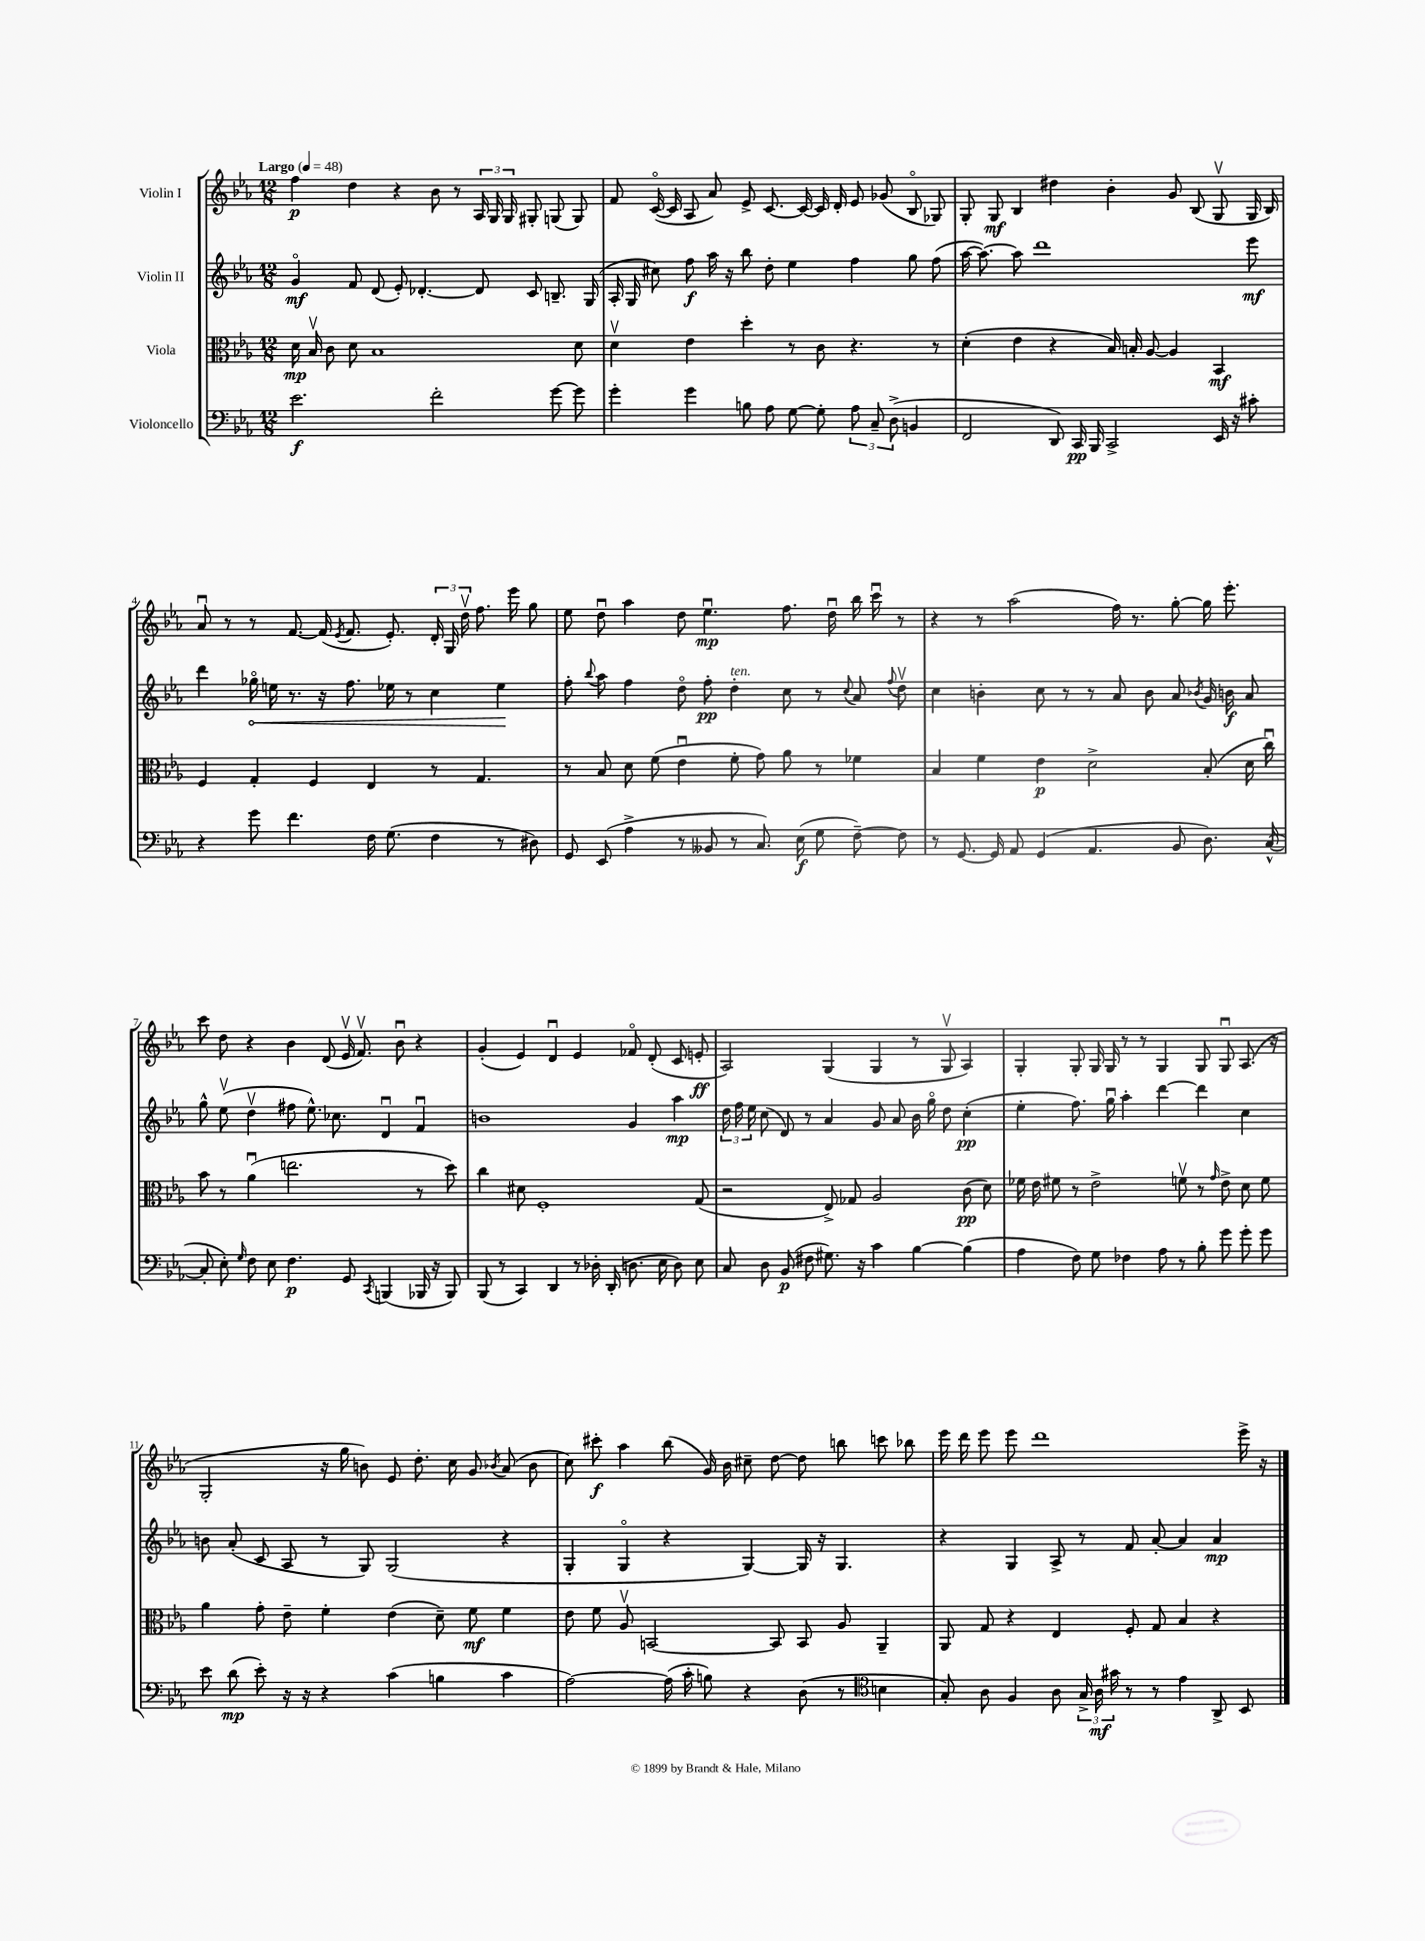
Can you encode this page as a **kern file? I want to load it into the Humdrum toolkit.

**kern	**kern	**kern	**kern
*staff4	*staff3	*staff2	*staff1
*clefF4	*clefC3	*clefG2	*clefG2
*k[b-e-a-]	*k[b-e-a-]	*k[b-e-a-]	*k[b-e-a-]
*M12/8	*M12/8	*M12/8	*M12/8
*MM48	*MM48	*MM48	*MM48
2.e-\	16d\	4go/	4ff\
.	16B-v/	.	.
.	8c\	.	.
.	8d\	8f/	4dd\
.	1B-	(8d/	.
.	.	8e-'/)	4r
.	.	[4.d-'/	.
2f'\	.	.	8b-\
.	.	.	8r
.	.	8d-/]	24A-/
.	.	.	24G/
.	.	.	24G/
.	.	8c/	8G#'/
[8g\	.	8.B~/	(8G/
8g\]	8d\	.	8G/)
.	.	(16G/	.
=	=	=	=
4g'\	4dv\	16A-'/	8f/
.	.	16G/	.
.	.	8cc#\)	([16co/
.	.	.	16c/]
4g\	4e-\	8ff\	8A-/
.	.	16aa-\	8a-/)
.	.	16r	.
8B\	4dd'\	8bb-\	8e-^/
8A-\	.	8dd'\	[8.c/
[8G\	8r	4ee-\	.
.	.	.	16c/_
8G'\]	8c\	.	16c/]
.	.	.	16d'/
12A-\	4.r	4ff\	8e-/
12C~/	.	.	.
.	.	.	(8g-/
(12D^\	.	.	.
4BB/	.	8gg\	8B-o/
.	8r	(8ff\	8G-/)
=	=	=	=
2FF/	(4d'\	[16aa-\	8G'/
.	.	8.aa-\_)	.
.	.	.	8G/
.	4e-\	8aa-\]	4B-/
.	.	1ddd	.
8DD/)	4r	.	4dd#\
16CC/	.	.	.
16BBB-/	.	.	.
2CC^/	16B-/)	.	4b-'\
.	16B'/	.	.
.	[8A-/	.	.
.	4A-/]	.	8g/
.	.	.	(8B-/
16EE-/	4BB-/	.	8Gv/
16r	.	.	.
8c#'\	.	8eee-\	16G/
.	.	.	16B-/)
=	=	=	=
4r	4F/	4ddd\	8a-u/
.	.	.	8r
8g\	4G'/	16gg-o\	8r
.	.	16ee\	.
4.f\	.	8.r	[8.f/
.	4F/	.	.
.	.	16r	(16f/]
.	.	.	8qe-/
.	.	8.ff\	8.f/
16F\	4E-/	.	.
(8.G\	.	16ee-\	8.e-'/)
.	.	8r	.
4F\	8r	4cc\	24d'/
.	.	.	24G/
.	.	.	24ddv\
.	4.G/	.	8.ff\
8r	.	4ee-\	.
.	.	.	16eee-\
8D#\)	.	.	8gg\
=	=	=	=
8GG/	8r	8ff'\	8ee-\
.	.	8qqbb-/	.
(8EE-/	8B-/	8aa-\	8ddu\
4A-^\	8d\	4ff\	4aa-\
.	(8f\	.	.
8r	4e-u\	8ddo\	8dd\
8BB--/	.	8ff'\	4.ee-u\
8r	8f'\	4dd'\	.
8.C/)	8g\)	.	.
.	8a-\	8cc\	8.ff\
(16E-\	.	.	.
8G\	8r	8r	.
.	.	.	16ddu\
.	.	8qqcc/	.
[8F~\)	4f-\	8a-/	16bb-\
.	.	.	16cccu\
.	.	8qqff/	.
8F\]	.	8ddv\	8r
=	=	=	=
8r	4B-/	4cc\	4r
[8.GG/	.	.	.
.	4f\	4b'\	8r
16GG/]	.	.	.
8AA-/	.	.	(2aa-\
(4GG/	4e-\	8cc\	.
.	.	8r	.
4.AA-/	2d^\	8r	.
.	.	8a-/	16ff\)
.	.	.	8.r
.	.	8b\	.
8BB-/	.	8a-/	[8gg'\
.	.	8qb-/	.
8.D\)	(8B-'/	16g/	16gg\]
.	.	16b\	8.eee-'\
.	16d\	8a-/	.
([16C^^/	16ccu\)	.	.
=	=	=	=
8C'/]	8b-\	8gg^^\	8ccc\
8E-'\)	8r	(8ee-v\	8dd\
16qqG/	.	.	.
8F\	(4a-u\	4ddv\	4r
8E-\	.	.	.
4.F\	2.ee\	8ff#\	4b-\
.	.	8.ee-^^\)	.
.	.	.	(8d/
.	.	8.cc-\	.
8GG/	.	.	16e-v/
.	.	.	8.fv/)
8qCC/	.	.	.
(4BBB/	.	4du/	.
.	.	.	8b-u\
16BBB-/	8r	4fu/	4r
16r	.	.	.
8BBB-/)	8dd\)	.	.
=	=	=	=
(8BBB-/	4cc\	1b	(4g'/
8r	.	.	.
4CC/)	8d#\	.	4e-/)
.	1F'	.	.
4DD/	.	.	4du/
8r	.	.	4e-/
16D-'\	.	.	.
(16DD'/	.	.	.
8.D\	.	4g/	8f-o/
.	.	.	(8d'/
16E-\	.	.	.
8D\)	.	4aa-\	8c/
8E-\	(8G/	.	8e'/
=	=	=	=
8C/	2r	24dd\	2A-/)
.	.	24ff\	.
.	.	24ee-\	.
8D\	.	(8cc\	.
(8BB-/	.	8d/)	.
8F#\	.	8r	.
8.G#\)	8E-^/)	4a-/	(4G/
.	8G-/	.	.
16r	.	.	.
4c\	2A-/	8g/	4G/
.	.	8a-/	.
[4B-\	.	16b-\	8r
.	.	16ggo\	.
.	.	8dd\	8Gv/
(4B-\]	(8c\	(4cc'\	4A-/)
.	8d\)	.	.
=	=	=	=
4A-\	16f-\	4ee-'\	4G'/
.	16e-\	.	.
.	8f#\	.	.
8F\)	8r	8.ff\)	8G'/
8G\	2e-^\	.	16G/
.	.	16ggu\	16G/
4F-\	.	4aa-'\	8r
.	.	.	8r
8A-\	.	[4ddd\	4G/
8r	8fv\	.	.
8B-'\	8r	4ddd\]	8G/
.	16qqg/	.	.
8g\	8e-^\	.	8Gu/
8g'\	8d\	4cc\	(8.A-/
8g\	8f\	.	.
.	.	.	16r
=	=	=	=
8e-\	4a-\	8b\	2G'/
(8d\	.	(8a-'/	.
8e-'\)	8g'\	8c/	.
16r	8e-~\	8A-/	.
16r	.	.	.
4r	4f'\	8r	16r
.	.	.	16gg\
.	.	8G/)	8b\)
(4c\	(4e-\	(2G/	8e-/
.	.	.	8.dd'\
4B\	8d~\)	.	.
.	.	.	16cc\
.	8f\	.	8g/
.	.	.	8qb-/
4c\	4f\	4r	(8a-/
.	.	.	8b-\
=	=	=	=
[2A-\)	8e-\	4G'/	8cc\)
.	8f\	.	8ccc#'\
.	8A-v/	4Go/	4aa-\
.	[2BB/	.	.
(16A-\]	.	4r	(8bb-\
16c'\	.	.	.
8B\)	.	.	16g/)
.	.	.	16b-\
4r	.	[4G/)	8cc#~\
.	8BB/]	.	[8dd\
(8D\	8BB/	16G/]	8dd\]
.	.	16r	.
8r	8A-/	4.G/	8bb\
*clefC4	*	*	*
4B\	4AA-~/	.	8ccc\
.	.	.	8bb-\
=	=	=	=
8G'/)	8AA-/	4r	16eee-\
.	.	.	16ddd\
8A-\	8G/	.	8eee-\
4F/	4r	4G/	8eee-\
.	.	.	1ddd
8A-\	4E-/	8A-^/	.
24G^/	.	8r	.
24A-\	.	.	.
24g#\	.	.	.
8r	8F'/	8f/	.
8r	8G/	[8a-'/	.
4e-\	4B-/	4a-/]	.
8AA-^/	4r	4a-/	.
8BB-/	.	.	16eee-^\
.	.	.	16r
==	==	==	==
*-	*-	*-	*-
